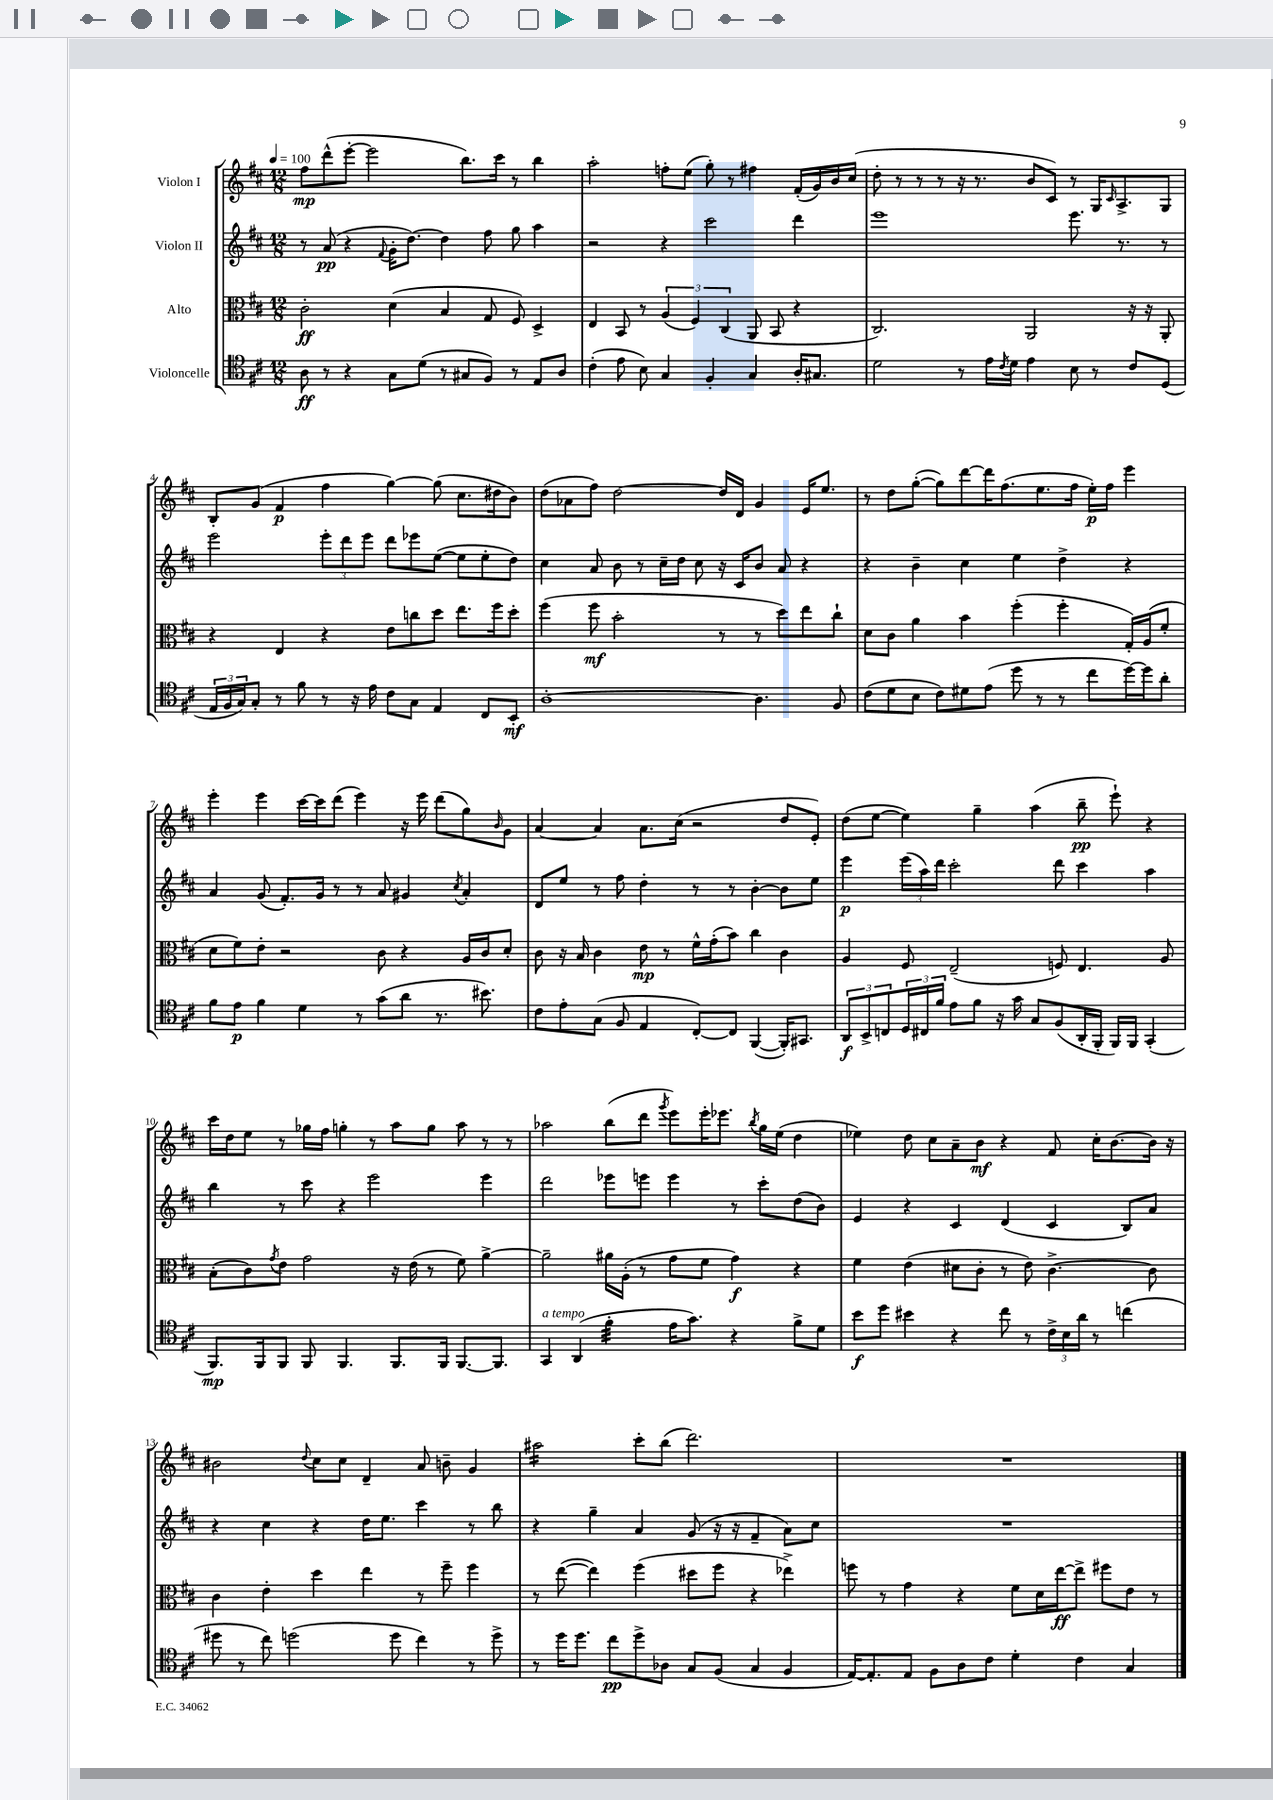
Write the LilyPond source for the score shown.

<<
\new StaffGroup <<
\new Staff = "s0" \with { instrumentName = "Violon I" } {
    \clef treble \key d \major \numericTimeSignature \time 12/8 \tempo 4 = 100
    fis''8\mp d'''8-^( e'''8~-. e'''2 b''8.) cis'''16 r8 b''4 |
    a''2-. f''8-. e''8( g''8-.) r8 fis''4 fis'16-.( g'16) b'16 cis''16( |
    d''8-. r8 r8 r8 r16 r8. b'8 cis'8) r8 g16 \grace { cis'16 } a8.-> g8 |
    b8-. g'8( fis'4\p fis''4 g''4~) g''8( cis''8. dis''16 b'8) |
    d''8( aes'8 fis''8) d''2~ d''16 d'16 g'4 e'16 e''8. |
    r8 d''8 g''8~-.( g''8) d'''8~ d'''16 fis''8.( e''8. fis''16 e''16-.\p) fis''16 e'''4 |
    e'''4-. e'''4 cis'''16~ cis'''16 d'''8( e'''4) r16 e'''16 d'''8( g''8) \grace { b'16 } g'8 |
    a'4~ a'4 a'8. cis''16( r2 d''8 e'8-.) |
    d''8( e''8~ e''4) g''4-- a''4( b''8--\pp e'''8-!) r4 |
    cis'''16 d''16 e''8 r8 ges''16 fis''16 g''4-. r8 a''8 g''8 a''8 r8 r8 |
    aes''2 b''8( d'''8 \acciaccatura { g'''8 } e'''8) e'''16-. ees'''8. \acciaccatura { b''8 } g''16 e''16( d''4 |
    ees''4) d''8 cis''8 a'8-- b'8\mf r4 fis'8 cis''16-. b'8.~ b'16 r16 |
    bis'2 \appoggiatura { d''8 } cis''8 cis''8 d'4-- a'8 b'8-- g'4 |
    ais''2:16 cis'''8-. b''8( d'''2.) |
    R1. \bar "|." |
}
\new Staff = "s1" \with { instrumentName = "Violon II" } {
    \clef treble \key d \major \numericTimeSignature \time 12/8
    r8 a'8\pp( r4 \appoggiatura { fis'8 } g'16-. d''8.~) d''4 fis''8 g''8 a''4 |
    r2 r4 cis'''2 d'''4 |
    e'''1 e'''8. r8. r8 |
    e'''2 \tuplet 3/2 { e'''8-. d'''8 e'''8 } d'''8 ees'''8 e''8~( e''8 e''8-. d''8) |
    cis''4 a'8 b'8 r8 cis''16-- d''16 cis''8 r16 cis'16 b'8 a'8 r4 |
    r4 b'4-- cis''4 e''4 d''4-> r4 |
    a'4 g'8( fis'8.-.) g'16 r8 r8 a'8 gis'4 \acciaccatura { cis''8 } a'4-. |
    d'8 e''8 r8 fis''8 d''4-. r8 r8 b'4~-. b'8 e''8 |
    e'''4\p \tuplet 3/2 { e'''16( a''16) d'''16 } cis'''2-. d'''8 cis'''4 a''4 |
    b''4 r8 cis'''8 r4 e'''2 e'''4 |
    d'''2 ees'''8 e'''8 e'''4 r8 cis'''8-. d''8( b'8) |
    e'4 r4 cis'4 d'4( cis'4 b8) a'8 |
    r4 cis''4 r4 d''16 e''8. cis'''4 r8 b''8 |
    r4 g''4-- a'4 g'8( r16 r16 fis'4-- a'8) cis''8 |
    R1. \bar "|." |
}
\new Staff = "s2" \with { instrumentName = "Alto" } {
    \clef alto \key d \major \numericTimeSignature \time 12/8
    cis'2-.\ff d'4( b4 g8 fis8) d4-> |
    e4 b,8 r8 \tuplet 3/2 { a4( fis4) cis4( } a,8 b,8 r4 |
    cis2.) a,2 r16 r16 a,8-. |
    r4 e4 r4 e'8 c''8 d''8 e''8. fis''16 d''8-. |
    fis''4( fis''8\mf b'2-. r8 r8 d''8) e''8 cis''8-! |
    d'8 cis'8 a'4 b'4 fis''4-.( fis''4-. g16-.) a16( fis'8-. |
    d'8 fis'8) e'8-. r2 cis'8 r4 a16 cis'16 d'8-. |
    cis'8 r16 b16 cis'4 e'8\mp r8 fis'16-^ g'16-.( b'8) cis''4 cis'4 |
    a4 fis8 e2--( f8) e4. a8 |
    b8-.( cis'8) \acciaccatura { g'8 } e'8 g'2 r16 e'16( r8 fis'8) a'4~-> |
    a'2-- ais'16 a16-.( r8 g'8 fis'8 g'4\f) r4 |
    fis'4 e'4( dis'8 cis'8-. r8 e'8) cis'4.~-> cis'8 |
    cis'4 e'4-. d''4 e''4 r8 fis''8-- fis''4 |
    r8 e''8~( e''4) fis''4( dis''8 fis''8 r4 ees''4->) |
    f''8 r8 g'4 r4 fis'8 d'16 e''16~\ff e''8-> fis''8 e'8 r8 \bar "|." |
}
\new Staff = "s3" \with { instrumentName = "Violoncelle" } {
    \clef tenor \key d \major \numericTimeSignature \time 12/8
    a8\ff r8 r4 g8 d'8( r8 gis8 fis8) r8 e8 a8 |
    cis'4-.( e'8 b8) g4 fis4-. g4 a16-. gis8. |
    d'2 r8 e'16 \acciaccatura { cis'8 } d'16 e'4 b8 r8 cis'8 d8( |
    \tuplet 3/2 { e16 fis16 g16) } g8-. r8 fis'8 r8 r16 e'16 cis'8 g8 e4 cis8 b,8-.\mf |
    a1~-. a4. fis8 |
    cis'8( d'8 b8 cis'8) dis'8 e'8( d''8 r8 r8 cis''8 d''16~) d''16 a'8-. |
    fis'8 e'8\p fis'4 d'4 r8 g'8( a'8 r8. bis'8.) |
    cis'8 e'8-. g8( fis8 e4 cis8~-.) cis8 fis,4~( fis,16-.) gis,8. |
    \tuplet 3/2 { a,8\f b,8-> c8 } \tuplet 3/2 { d16 cis16 fis'16 } e'8 fis'8 r16 g'16 g8 fis8( a,16-. fis,16-. fis,16) fis,16 g,4-.( |
    fis,8.\mp) fis,16 fis,8 fis,8 fis,4. fis,8. fis,16 fis,8.~ fis,8. |
    g,4^\markup { \italic "a tempo" } a,4( fis'4:32-. e'16 g'8.) r4 fis'8-> d'8 |
    b'8\f d''8 bis'4 r4 cis''8 r8 \tuplet 3/2 { cis'16-> b16 a'16 } r8 c''4( |
    dis''8 r8 cis''8) d''2( d''8 cis''4) r8 d''8-> |
    r8 d''16 d''8. cis''8\pp d''8-> aes8 g8 fis8( g4 fis4 |
    e16~) e8.-. e8 fis8 a8 cis'8 d'4-. cis'4 g4 \bar "|." |
}
>>
>>
